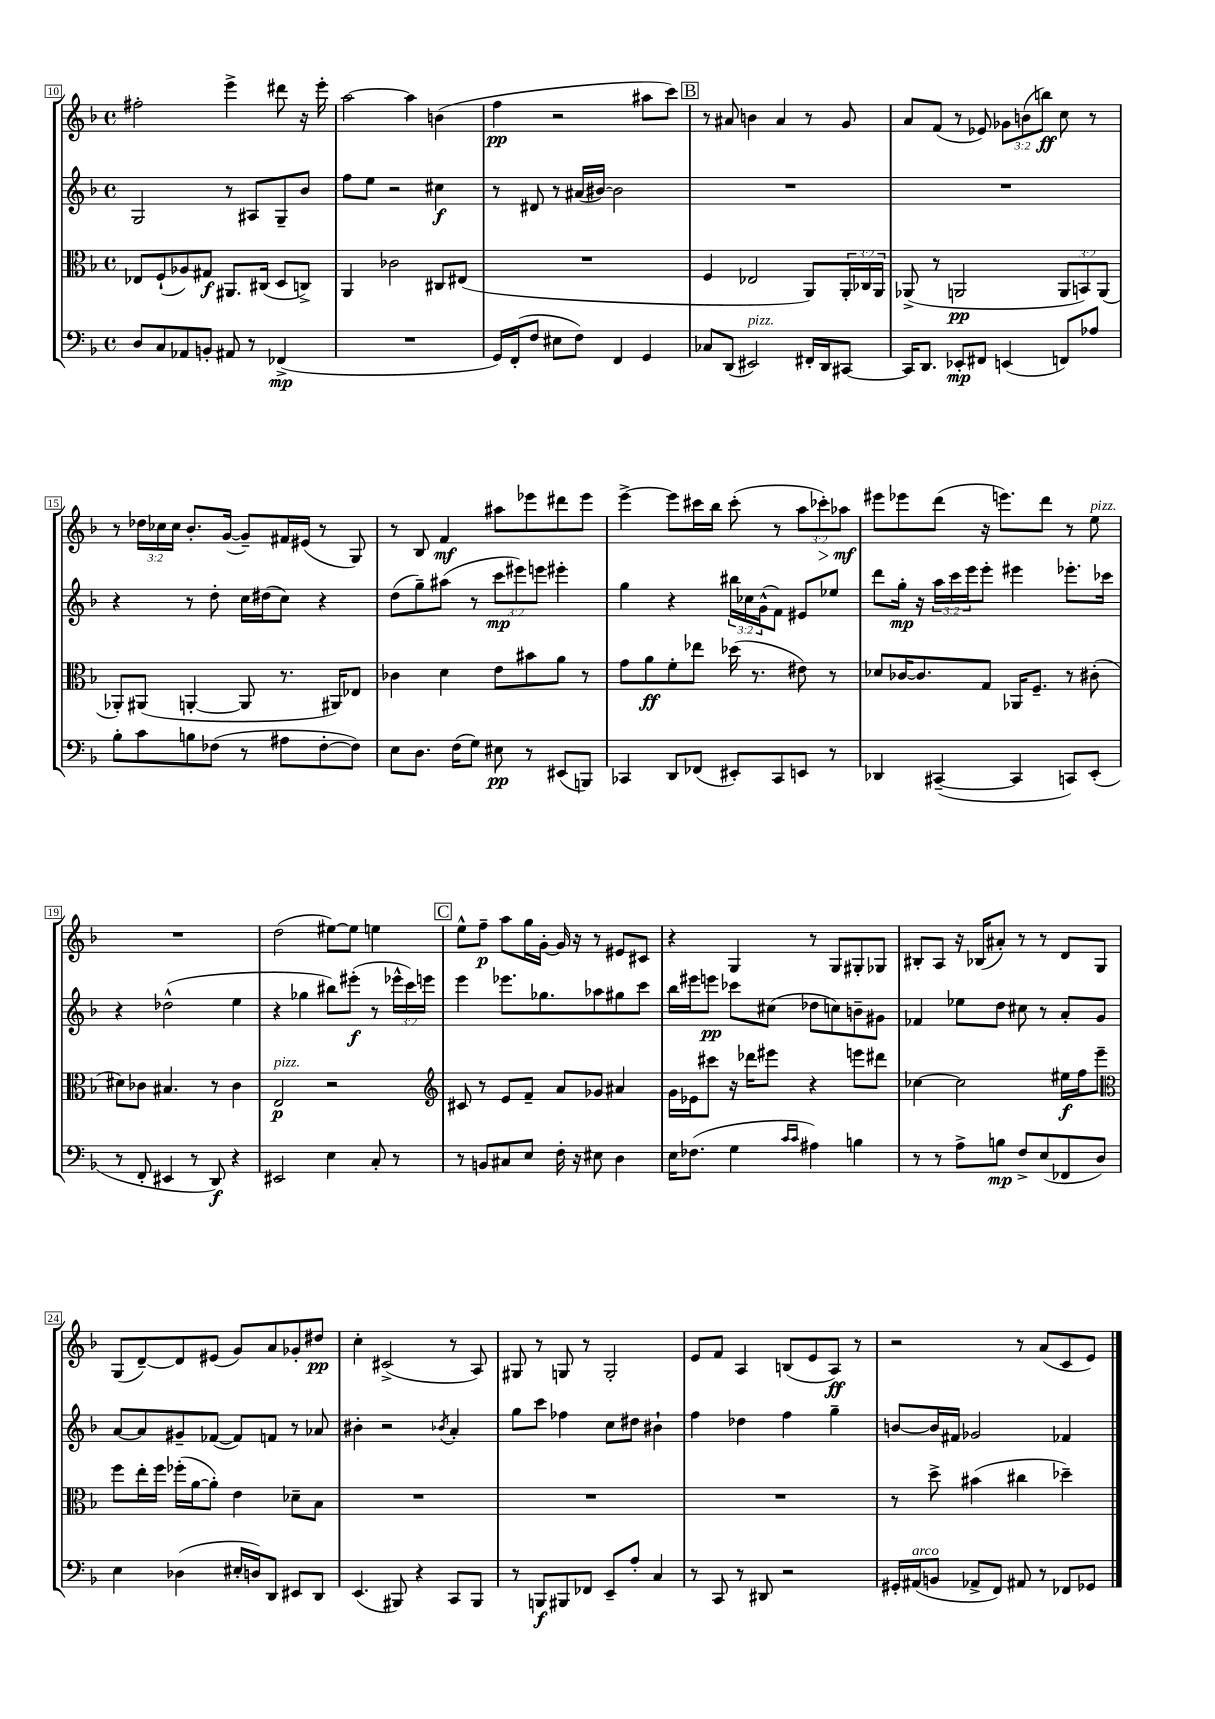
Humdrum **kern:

**kern	**kern	**kern	**kern
*staff4	*staff3	*staff2	*staff1
*clefF4	*clefC3	*clefG2	*clefG2
*k[b-]	*k[b-]	*k[b-]	*k[b-]
*M4/4	*M4/4	*M4/4	*M4/4
*met(c)	*met(c)	*met(c)	*met(c)
8D/L	8E-/L	2G/	2ff#'\
8C/	(8F`/	.	.
8AA-/	8A-/)	.	.
8BB'/J	8G#/J	.	.
8AA#/	8.AA#/L	8r	4eee^\
8r	.	8A#/L	.
.	(16C#/Jk	.	.
(4FF-^/	8D/L	8G~/	8ddd#\
.	8C^/J)	8b-/J	16r
.	.	.	16eee'\
=	=	=	=
1r	4AA/	8ff\L	[2aa\
.	.	8ee\J	.
.	2c-\	2r	.
.	.	.	4aa\]
.	8C#/L	4cc#\	(4b\
.	(8E#/J	.	.
=	=	=	=
16GG/LL)	1r	8r	4ff\
(16FF'/J	.	.	.
8F/J	.	8d#/	.
8E#\L	.	8r	2r
8F\J)	.	(16a#/LL	.
.	.	[16b#/JJ)	.
4FF/	.	2b#\]	.
4GG/	.	.	8aa#\L
.	.	.	8ccc\J)
=	=	=	=
8C-/L	4F/	1r	8r
(8DD/J	.	.	8a#/
2EE#/)	2E-/	.	4b\
.	.	.	4a#/
16FF#'/LL	8AA/L)	.	8r
16DD/J	.	.	.
[8CC#/J	24AA'/L	.	8g/
.	24C-/	.	.
.	24AA/JJ	.	.
=	=	=	=
16CC#/]LK	(8AA-^/	1r	8a/L
8.DD/J	.	.	.
.	8r	.	(8f/J
8EE-'/L	2AA/	.	8r
8FF#/J	.	.	8e-/)
(4EE/	.	.	12g-\L
.	.	.	(12b\
.	.	.	12bb\J)
8FF/L)	12AA/L	.	8cc\
.	12BB/)	.	.
8A-/J	.	.	8r
.	(12AA/J	.	.
=	=	=	=
8B-'\L	8AA-'/L)	4r	8r
8c\	(8AA#/J	.	24dd-\LL
.	.	.	24cc-\
.	.	.	24cc-\JJ
8B\	[4AA'/	8r	8.b-'/L
(8F-\J	.	8dd'\	.
.	.	.	([16g/Jk
8r	8AA/]	16cc\LL	8g~/]L)
.	.	(16dd#\J	.
8A#\L	8.r	8cc\J)	16f#/L
.	.	.	(16e#/JJ
[8F-'\	.	4r	8r
.	16AA#/LK)	.	.
8F-\]J)	8E-/J	.	8G/)
=	=	=	=
8E\L	4c-\	(8dd\L	8r
8.D\J	.	8gg~\)	8B-/
.	4d\	(8aa#\J	4f/
(16F\LK	.	.	.
8G\J)	.	8r	.
8E#\	8e\L	12ccc\L	8aa#\L
.	.	12eee#\)	.
8r	8b#\	.	8eee-\
.	.	12eee\J	.
(8EE#/L	8a\J	4eee#'\	8ddd#\
8BBB/J)	8r	.	8eee-\J
=	=	=	=
4CC-/	8g\L	4gg\	[4eee^\
.	8a\	.	.
8DD/L	8f'\	4r	8eee\]L
(8FF-/J	8ee-\J	.	16ccc#\L
.	.	.	16bb-\JJ
8EE#'/L)	(16dd-\	24bb#\LL	(8ccc#'\
.	.	24cc-\	.
.	8.r	.	.
.	.	(24g^^\J	.
8CC-/	.	8f\J)	8r
8EE/J	8e#\)	8e#/L	12aa\L
.	.	.	12ccc-'\)
8r	8r	8ee-/J	.
.	.	.	12aa-\J
=	=	=	=
4DD-/	8d-/L	8ddd\L	8eee#\L
.	[16c-/K	16gg'\Jk	8eee-\
.	8.c-/]	16r	.
([4CC#~/	.	24aa\LL	(8ddd\J
.	.	24ccc\	.
.	.	24eee\J	.
.	8G/J	8eee'\J	16r
.	.	.	8.eee\L)
4CC#/]	16AA-/LK	4eee#\	.
.	8.F~/J	.	.
.	.	.	8ddd\J
8CC/L)	8r	8.eee-'\L	8r
(8EE'/J	(8c#'\	.	8ee\
.	.	16ccc-\Jk	.
=	=	=	=
8r	8d#\L)	4r	1r
8FF'/	8c-\J	.	.
4EE#/	4.B#/	(2dd-^^\	.
8r	.	.	.
8DD/)	8r	.	.
4r	4c-\	4ee\	.
=	=	=	=
2EE#/	2E/	4r	(2dd\
.	.	4gg-\	.
4E\	2r	8bb#\L)	[8ee#\L)
.	.	(8eee#'\J	8ee#\]J
8C'/	.	8r	4ee\
8r	.	24eee-^^\LL	.
.	.	24ccc\)	.
.	.	24eee\JJ	.
=	=	=	=
*	*clefG2	*	*
8r	8c#/	4eee\	8ee^^\L
8BB/L	8r	.	8ff~\J
8C#/	8e/L	8.eee-\L	8aa\L
8E/J	8f~/J	.	16gg\L
.	.	8.gg-\	[16g'\JJ
16F'\	8a/L	.	16g/]
16r	.	.	16r
8E#\	8g-/J	8aa-\	8r
4D\	4a#/	8gg#\	8e#/L
.	.	8ccc\J	8c#/J
=	=	=	=
16E\LK	16g\LL	16bb-\LL	4r
(8.F-\J	16e-\J	16eee#\J	.
.	8ccc#\J	8eee\J	.
4G\	16r	8ccc-\L	4G/
.	16ddd-\LK	.	.
.	8eee#\J	(8cc#\J	.
16qqc/LL	.	.	.
16qqc/JJ	.	.	.
4A#\)	4r	8dd-\L	8r
.	.	8cc\)	8G/L
4B\	8eee\L	8b~\	8G#'/
.	8ddd#\J	8g#\J	8G-/J
=	=	=	=
8r	[4cc-\	4f-/	8B#'/L
8r	.	.	8A/J
8A^\L	2cc-\]	8ee-\L	16r
.	.	.	(16B-/LK
8B\J	.	8dd\J	8a#'/J)
8F^/L	.	8cc#\	8r
(8E/	.	8r	8r
8FF-/	16ee#\LL	8a'/L	8d/L
.	16ff\J	.	.
8D/J)	8eee~\J	8g/J	8G/J
=	=	=	=
*	*clefC3	*	*
4E\	8ff\L	[8a/L	(8G/L
.	16ee'\L	8a/]	[8d~/)
.	16ff\JJ	.	.
(4D-\	(16ff-'\LL	8g#~/	8d/]
.	[16a\J	.	.
.	8a'\]J)	([8f-/J	(8e#/J
16E#'/LL	4e\	8f-/]L)	8g/L)
16D/J)	.	.	.
8DD/J	.	8f/J	8a/
8EE#/L	8d-~\L	8r	8g-'/
8DD/J	8B-\J	8a-/	8dd#/J
=	=	=	=
(4.EE/	1r	4b#'\	4cc'\
.	.	2r	(2c#^/
8BBB#/)	.	.	.
4r	.	.	.
.	.	8qb-/	.
8CC/L	.	4a'/	8r
8BBB#/J	.	.	8A/)
=	=	=	=
8r	1r	8gg\L	8G#/
8BBB/L	.	8ccc\J	8r
8BBB#/	.	4ff-\	8G/
8FF-/J	.	.	8r
8EE~/L	.	8cc\L	2G'/
8A'/J	.	8dd#\J	.
4C/	.	4b#`\	.
=	=	=	=
8r	1r	4ff\	8e/L
8CC/	.	.	8f/J
8r	.	4dd-\	4A/
8DD#/	.	.	.
2r	.	4ff\	(8B/L
.	.	.	8e/
.	.	4gg~\	8A/J)
.	.	.	8r
=	=	=	=
16GG#'/LL	8r	[8b/L	2r
(16AA#/J	.	.	.
8BB/J	8dd^\	16b/]L	.
.	.	16f#/JJ	.
8AA-^/L	(4b#\	2g-/	.
8FF/J)	.	.	.
8AA#/	4cc#\	.	8r
8r	.	.	(8a/L
8FF-/L	4dd-~\)	4f-/	8c/
8GG-/J	.	.	8e/J)
==	==	==	==
*-	*-	*-	*-
